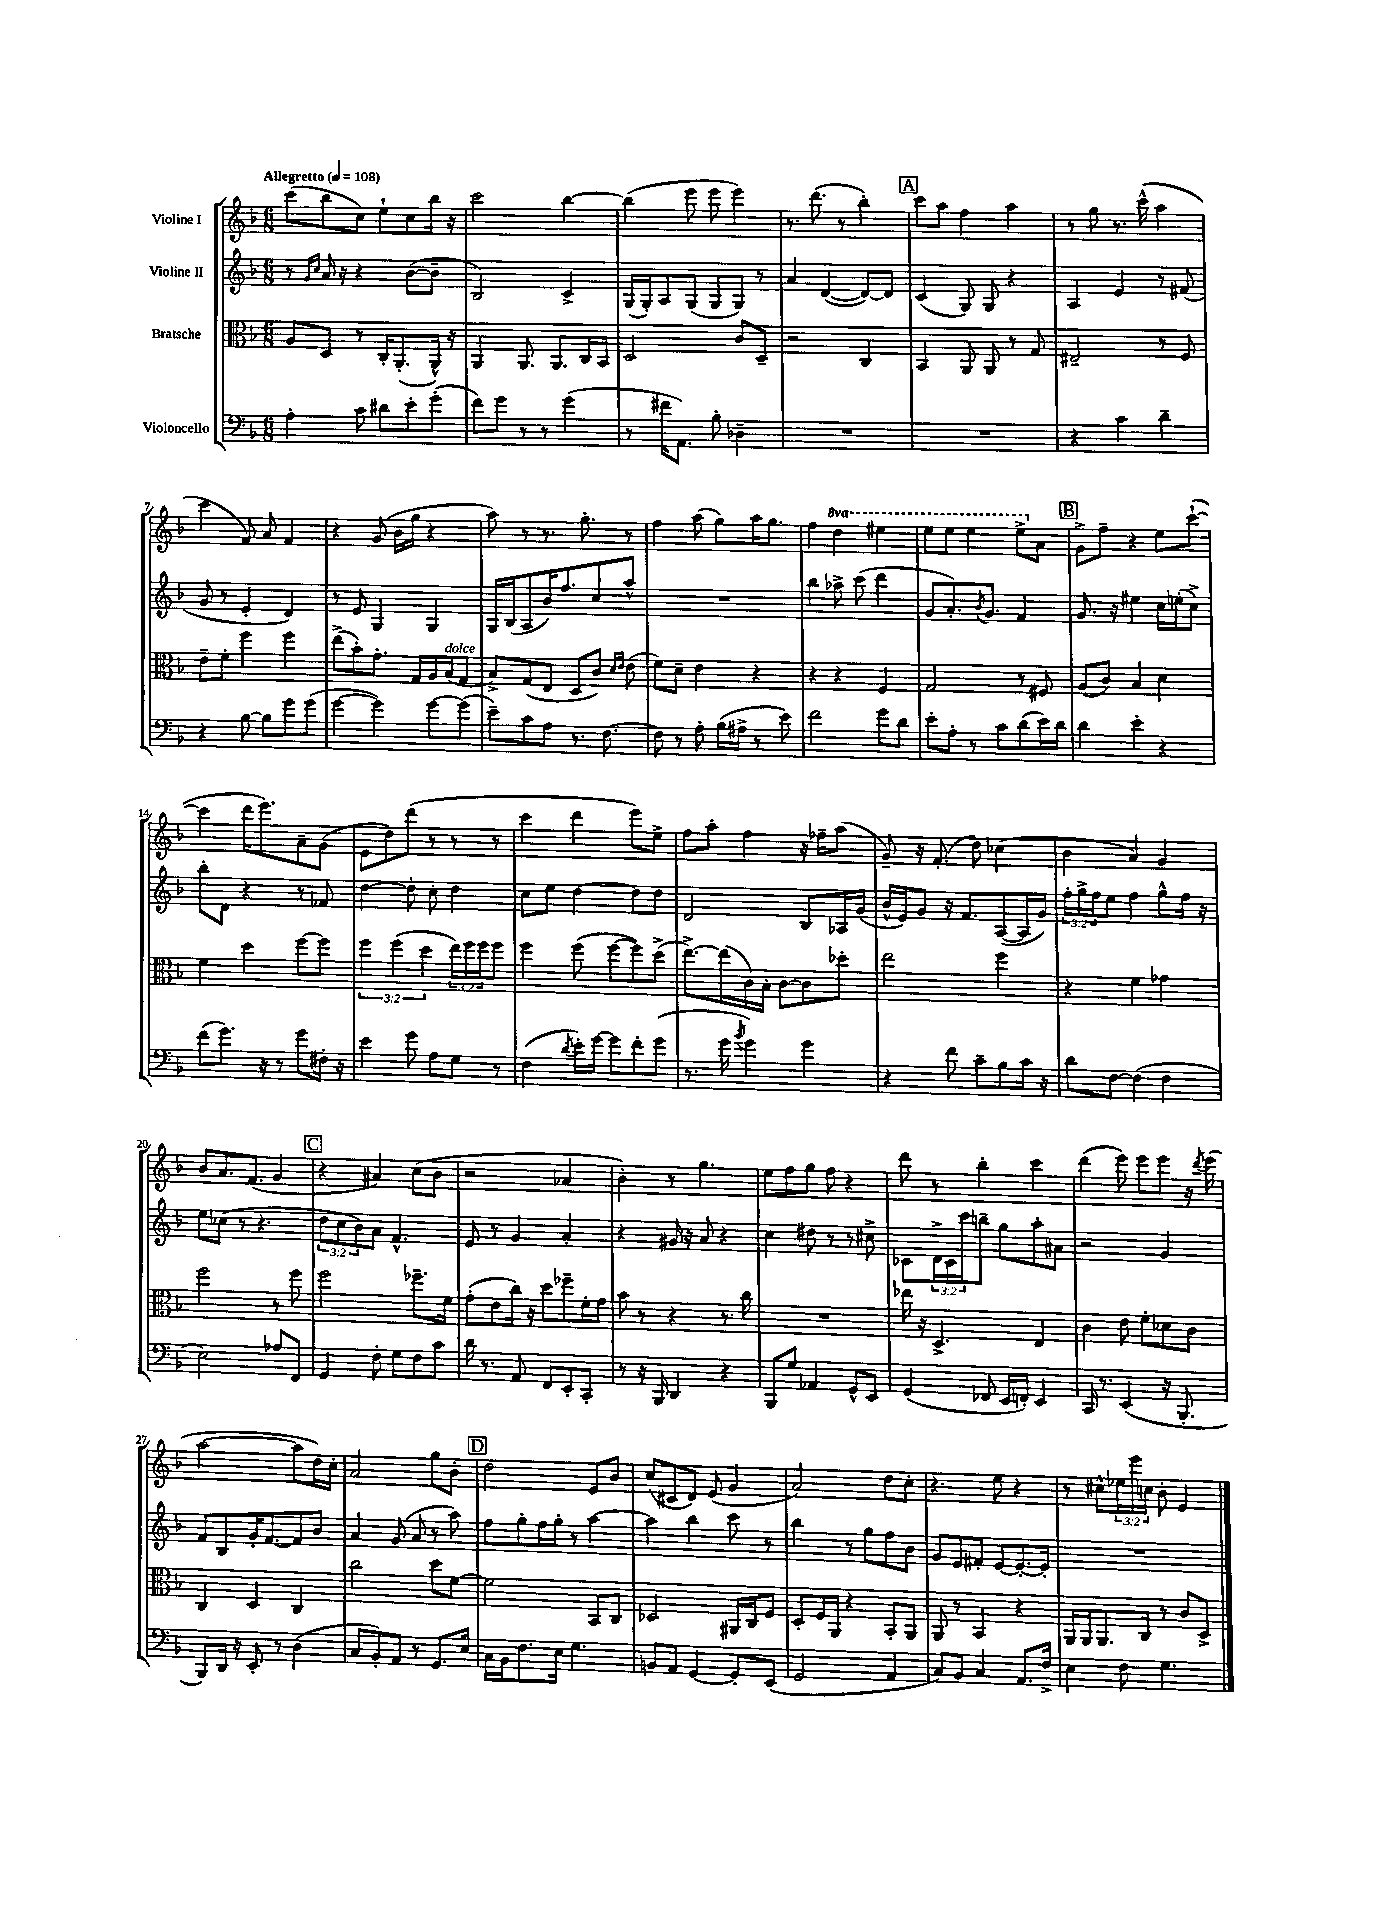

**kern	**kern	**kern	**kern
*staff4	*staff3	*staff2	*staff1
*clefF4	*clefC3	*clefG2	*clefG2
*k[b-]	*k[b-]	*k[b-]	*k[b-]
*M6/8	*M6/8	*M6/8	*M6/8
*MM108	*MM108	*MM108	*MM108
4A'	8A	8r	(8ccc
.	.	16qqg	.
.	.	16qqcc	.
.	8D	16a	8bb-
.	.	16r	.
8c	8r	4r	8cc)
8d#	16C'	.	8ee`
.	(8.AA'	.	.
8e'	.	([8b-	8cc
(8g'	16AA^^)	8b-~]	16bb-
.	16r	.	16r
=	=	=	=
8f)	4AA	2B-)	2ccc
8g	.	.	.
8r	8.AA	.	.
8r	.	.	.
.	8.AA	.	.
(4g	.	4c^	[4bb-
.	16C	.	.
.	16BB-	.	.
=	=	=	=
8r	2D	(16G	(4bb-]
.	.	16G')	.
16f#	.	8A	.
8.AA)	.	.	.
.	.	(8G	8eee
8B-'	.	8G	8eee
4D-~	8c	8G)	4eee)
.	8D~	8r	.
=	=	=	=
2.r	2r	4a	8.r
.	.	.	(8.ddd
.	.	([4d	.
.	.	.	8r
.	4C	8d_)	4bb-')
.	.	8d]	.
=	=	=	=
2.r	4BB-	(4c	8ccc
.	.	.	8aa
.	8AA	8G)	4ff
.	8AA	8G	.
.	8r	4r	4aa
.	8G	.	.
=	=	=	=
4r	2E#~	4A	8r
.	.	.	8gg
4c	.	4e	8.r
.	.	.	(16ccc^^
4d~	8r	8r	4aa
.	8F	(8f#	.
=	=	=	=
4r	8e~	8g	4ccc
.	8f'	8r	.
[8B-	4ff	4e'	8f)
8B-]	.	.	8a
8g	4ff	4d)	4f
(8g	.	.	.
=	=	=	=
[4g	(8ee^	8r	4r
.	8b-')	8e	.
4g])	8.g'	4G	(8g
.	.	.	16b-
.	16G	.	16gg
[8g	16A	4G	4r
.	(16B-	.	.
(8g]	8G	.	.
=	=	=	=
8e~)	8B-^)	16G	8aa)
.	.	(16B-	.
8c	(8G	8A	8r
8A	8E	16b-)	8.r
.	.	8.ff	.
8.r	8D	.	.
.	.	.	8.gg'
.	8c)	8cc	.
[8.F	.	.	.
.	16qqd	.	.
.	16qqe	.	.
.	(8e	8aa^^	8r
=	=	=	=
8F]	8f)	2.r	4ff
8r	8d~	.	.
8A'	4e	.	(8aa
(16B-	.	.	8gg)
16A#^	.	.	.
8r	4r	.	16aa
.	.	.	8.gg
8e)	.	.	.
=	=	=	=
2f	4r	4bb-	4ff
.	4r	8aa-^	4ddd
.	.	(8ccc	.
8g	4F	4ddd	4eee#
8d	.	.	.
=	=	=	=
8e'	2G	8g	8eee
8A'	.	8.a')	8eee
8r	.	.	4eee
.	.	8qb-	.
.	.	8.g	.
8c	.	.	.
(8d	8r	4f	8eee^
16e)	8F#	.	8a
16d	.	.	.
=	=	=	=
4d	(8A	8.g	8g^
.	8c)	.	8ff~
.	.	16r	.
4e'	4B-	4ee#	4r
4r	4d	16cc	8ee
.	.	(16ee'	.
.	.	8cc^)	([8ccc`
=	=	=	=
(8f	4f	8bb-'	4ccc]
8.g)	.	8d	.
.	4dd	4r	16ddd
16r	.	.	8.eee)
8r	.	.	.
8g	[8ff	8r	8a~
16F#'	8ff]	8f-	(8g
16r	.	.	.
=	=	=	=
4e	6ff	[4dd	8e
.	.	.	8dd)
.	(6ff	.	.
8g	.	8dd']	(8ddd
.	6dd	.	.
8A	.	8cc'	8r
8G	24ee)	4dd	8r
.	24ff	.	.
.	24ff	.	.
8r	8ff	.	8r
=	=	=	=
(4F	4ff	8cc	4ccc
.	.	8ee	.
8qd	.	.	.
16e')	(8ff	[4dd	4ddd
[16g	.	.	.
8g]	[8ff	.	.
8f'	8ff])	8dd]	8eee)
(8g	(8dd^	8dd	8ee^
=	=	=	=
8.r	[8.ee^)	2d	8ff
.	.	.	8aa'
16g	(16ee]	.	.
8qb-	.	.	.
4g)	16c)	.	4ff
.	16B-'	.	.
.	[8c	.	.
4g	8c]	8B-	16r
.	.	.	16ff-~
.	8dd-'	16A-	(8aa
.	.	(16g	.
=	=	=	=
4r	2ee	16b-^^	8g~)
.	.	16e)	.
.	.	8g	16r
.	.	.	(8.f'
8f	.	16r	.
.	.	8.f	.
8c~	.	.	8dd)
8B-	4ff	([8A	(4cc-
16c	.	16A]	.
16r	.	16g)	.
=	=	=	=
8d	4r	24ff'	4b-
.	.	24gg^	.
.	.	24ff	.
[8F	.	8ee	.
(4F]	4f	4ff	4a)
4F	4g-	8gg^^	4g
.	.	16ff	.
.	.	16r	.
=	=	=	=
2E)	2ff	8ee	8b-
.	.	(8cc-	8.a
.	.	8r	.
.	.	.	(8.f
.	.	4.r	.
8A-	8r	.	4g
8FF	8ff	.	.
=	=	=	=
4GG	2ff	12dd	4r
.	.	12cc	.
.	.	12b-)	.
8F'	.	8a	4a#)
8G	.	4.f^^	.
8F	8.ff-~	.	(8cc
8c	.	.	8b-
.	16f	.	.
=	=	=	=
16d	(8g'	8e	2r
8.r	.	.	.
.	8e	8r	.
8AA	16cc)	4g	.
.	16r	.	.
8FF	8dd	.	.
8EE'	8ff-~	4a'	4a-
8CC'	16f'	.	.
.	16g	.	.
=	=	=	=
8r	8b-	4r	4b-')
16r	8r	.	.
16BBB-	.	.	.
4DD	4r	16g#	8r
.	.	16r	.
.	.	8a	4.gg
4r	8.r	4r	.
.	16cc	.	.
=	=	=	=
8BBB-	2.r	4cc	8ee
8G	.	.	8ff
4AA-	.	8dd#	8gg
.	.	8r	8ff
8GG^^	.	8r	4r
8EE	.	8cc#^	.
=	=	=	=
(4GG	16ee-	8c-	8ddd
.	16r	.	.
.	4.D^	24d^	8r
.	.	24c-	.
.	.	24ccc	.
8FF-	.	8bb~	4bb-'
16EE	.	8gg	.
16FF')	.	.	.
4EE	4E	8aa'	4ccc
.	.	8a#	.
=	=	=	=
16CC	4c	2r	(4ddd
8.r	.	.	.
(4EE	8e	.	8eee)
.	8f'	.	8eee
16r	8d-	4g	8eee
8.BBB-'	.	.	.
.	8c	.	16r
.	.	.	8qddd
.	.	.	(16eee
=	=	=	=
8BBB-)	4C	8f	[2aa
16DD	.	8B-	.
16r	.	.	.
8EE'	4D	16g'	.
.	.	[8.f	.
8r	.	.	.
(4D	4C	8f]	8aa]
.	.	8b-	16dd)
.	.	.	16cc'
=	=	=	=
8C	2cc	4a	2a
8BB-')	.	.	.
8AA	.	(8g	.
8r	.	8a	.
8.GG	8dd	8r	8gg
.	[8f	8aa)	8b-'
16E	.	.	.
=	=	=	=
16C	2f]	8ff	2dd
16BB-	.	.	.
8.F	.	8gg'	.
.	.	16ff	.
16E	.	16gg'	.
4.G	.	8r	.
.	8BB-	[4aa	8e
.	8C	.	8b-
=	=	=	=
8BB	2D-	4aa]	(8cc
8AA	.	.	8c#
[4GG	.	4bb-	8d)
.	.	.	(8e
8GG']	16AA#	8ccc	4g
.	16C	.	.
(8EE	8F	8r	.
=	=	=	=
2GG	8D'	4bb-	2a)
.	16F	.	.
.	16AA	.	.
.	4r	8r	.
.	.	8gg	.
4AA	8BB-'	8ff	8dd
.	8AA	8b-	8cc'
=	=	=	=
8C)	8AA	8g	4.r
8BB-	8r	8e	.
4C	4BB-	8f#'	.
.	.	[8e	8ee
8.AA	4r	8.e'_	4r
16F^	.	16e']	.
=	=	=	=
4E	16AA	2.r	8r
.	16AA	.	.
.	8.AA	.	8cc#^^
8F	.	.	24ee-
.	.	.	24eee
.	16C	.	.
.	.	.	24cc
4.G	8r	.	8b-'
.	8c	.	4e
.	8D^	.	.
==	==	==	==
*-	*-	*-	*-
